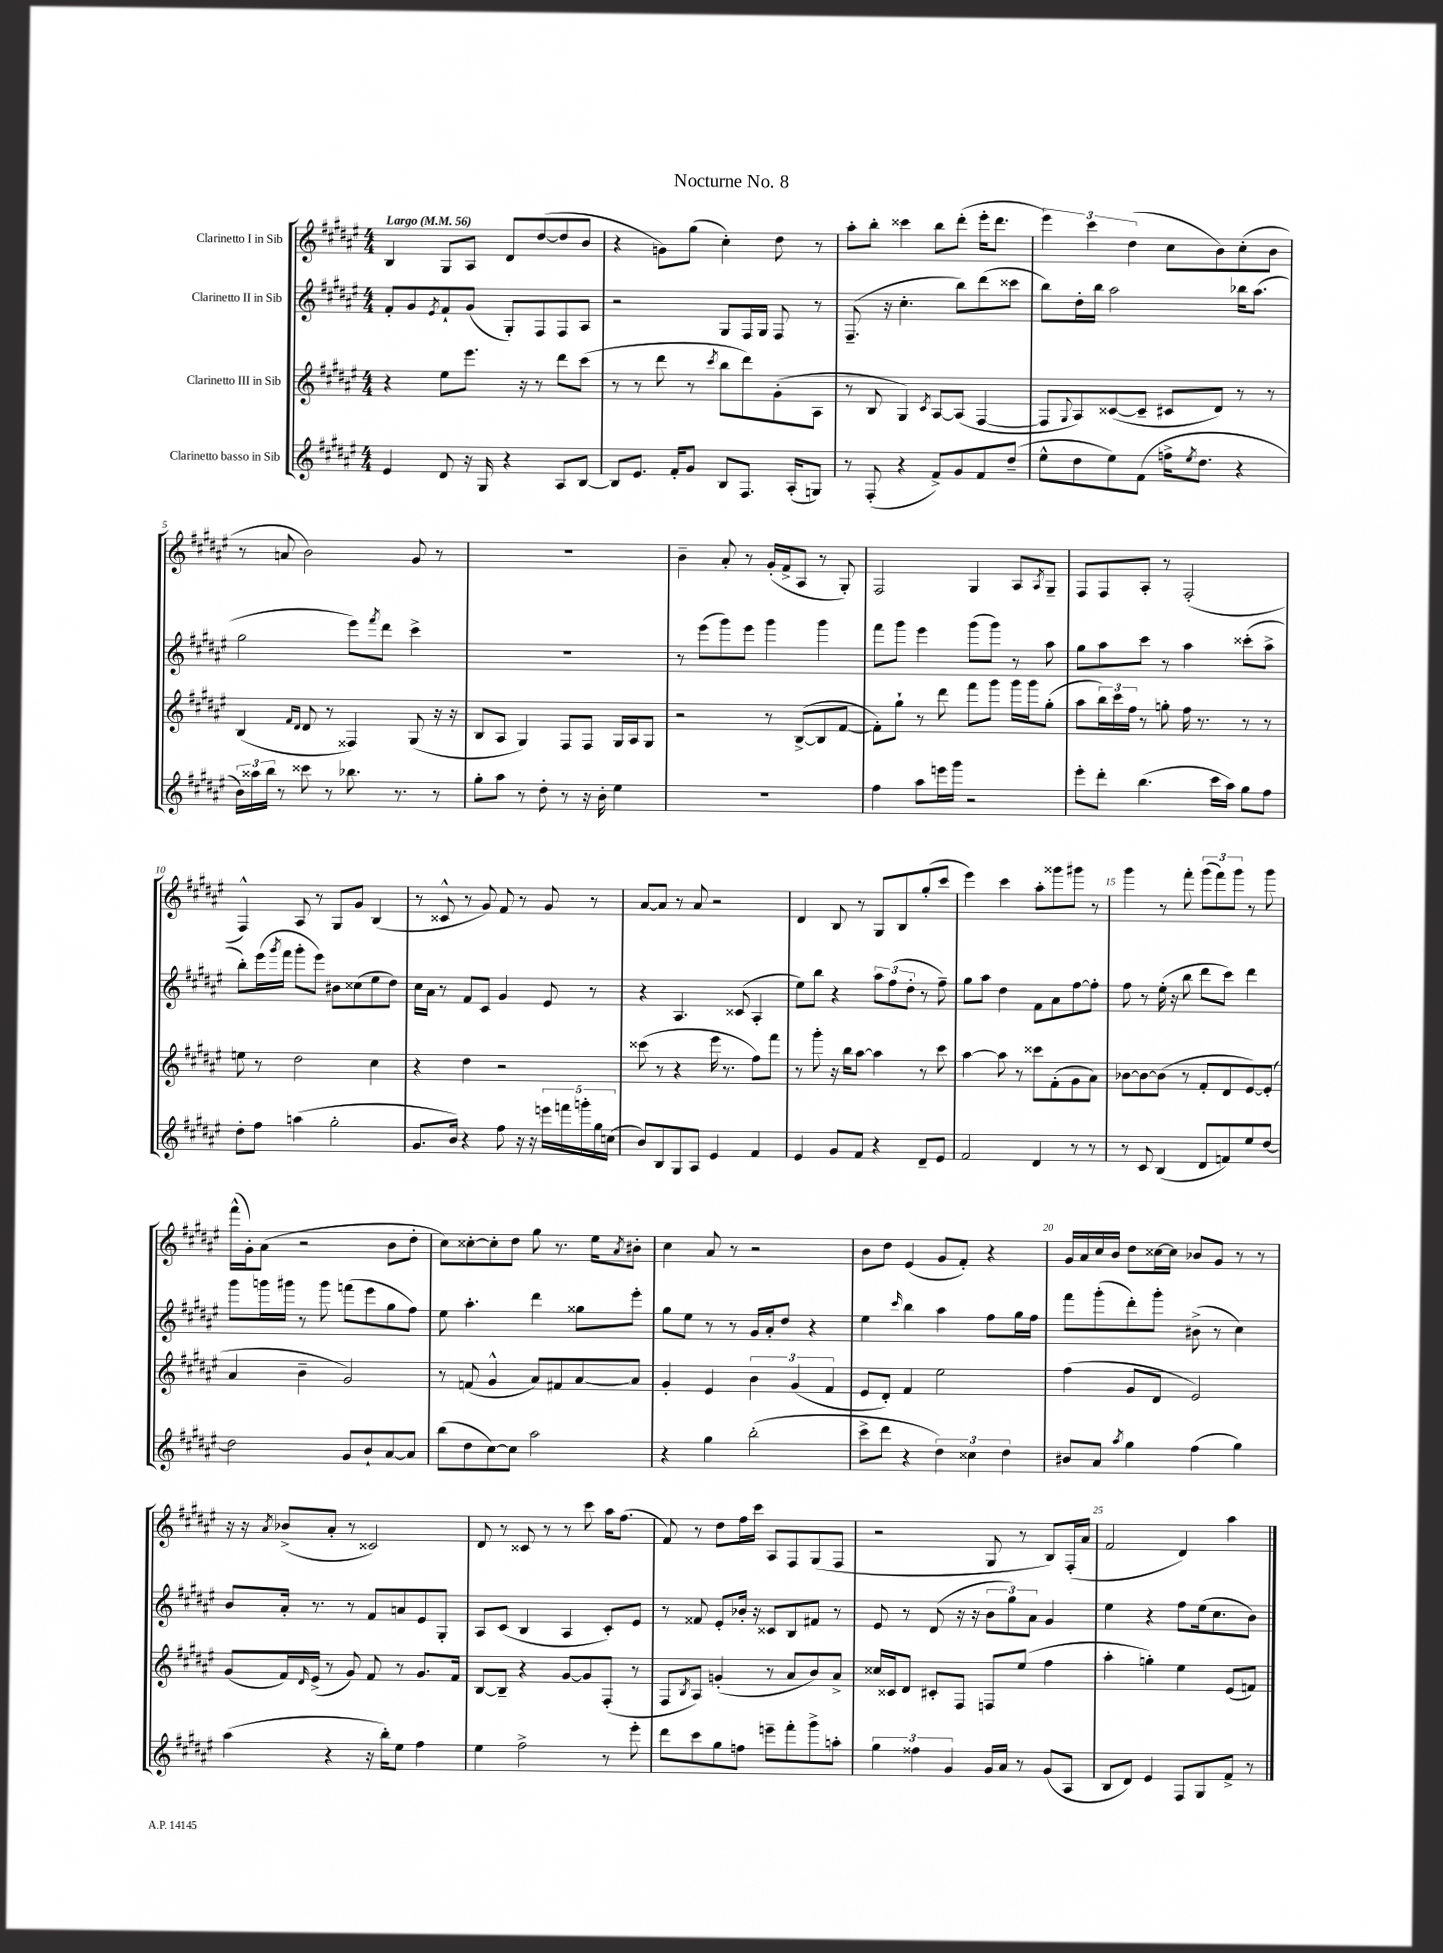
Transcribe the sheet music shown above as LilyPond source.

\header { title = "Nocturne No. 8" }
<<
\new StaffGroup <<
\new Staff = "s0" \with { instrumentName = "Clarinetto I in Sib" } {
    \clef treble \key fis \major \numericTimeSignature \time 4/4 \tempo "Largo" 4 = 56
    b4 gis8 ais8 dis'8 dis''8~( dis''8 b'8 |
    r4 g'8) gis''8( cis''4-.) dis''8 r8 |
    ais''8-. b''8-. cisis'''4 b''8 dis'''8-.( eis'''16-. dis'''8. |
    \tuplet 3/2 { eis'''4) cis'''4 dis''4( } cis''8 b'8) cis''8-.( b'8 |
    r8 a'8 b'2) gis'8 r8 |
    R1 |
    b'4-- ais'8-. r8 gis'16-.( fis'16-> ais8 r8 gis8-.) |
    fis2 gis4 ais8 \acciaccatura { ais8 } gis8-- |
    fis8 fis8 ais8-. r8 fis2-.( |
    fis4-^) ais8 r8 gis8 gis'8 b4( |
    r8 cisis'8-^ r8 gis'8) fis'8 r8 gis'8 r8 |
    ais'8~ ais'8 r8 ais'8 r2 |
    dis'4 b8 r8 gis8 b8 gis''8-.( cis'''8 |
    eis'''4) cis'''4 ais''8-. gisis'''8 gis'''8 r8 |
    gis'''4 r8 fis'''8-. \tuplet 3/2 { gis'''8( fis'''8) gis'''8 } r8 gis'''8 |
    fis'''16-^( gis'16-.) ais'8( r2 b'8 dis''8-. |
    cis''8) cisis''8~-. cisis''8-. dis''8 gis''8 r8. eis''16 \acciaccatura { ais'8 } bis'8-. |
    cis''4 ais'8 r8 r2 |
    b'8 dis''8 eis'4( gis'8 fis'8-.) r4 |
    gis'16 ais'16 cis''16 b'16 dis''8 cisis''16~ cisis''16 bes'8 gis'8 r8 r8 |
    r16 r16 \acciaccatura { ais'8 } bes'8->( ais'8-. r8 cisis'2) |
    dis'8 r8 cisis'8 r8 r8 cis'''8 ais''16 fis''8.( |
    fis'8) r8 dis''8 fis''16 cis'''16 ais8 fis8 gis8( fis8 |
    r2 gis8 r8 b8) fis16-.( ais'16 |
    fis'2 dis'4) ais''4 \bar "|." |
}
\new Staff = "s1" \with { instrumentName = "Clarinetto II in Sib" } {
    \clef treble \key fis \major \numericTimeSignature \time 4/4
    fis'8-. gis'8 \acciaccatura { eis'8 } fis'8-! gis'8( gis8-.) fis8 fis8 ais8 |
    r2 gis8 fis16 gis16 fis8 r8 |
    fis8.--( r16 cis''4.-. b''8) dis'''8( cisis'''8 |
    b''8) dis''16-. b''16 ais''2 bes''16 ais''8.( |
    gis''2 eis'''8) \acciaccatura { fis'''8 } dis'''8 cis'''4-> |
    R1 |
    r8 eis'''8( gis'''8) eis'''8 gis'''4 gis'''4 |
    fis'''8 gis'''8 eis'''4 gis'''8( gis'''8) r8 ais''8 |
    gis''8 ais''8 cis'''8 r8 ais''4 cisis'''8-.( ais''8-> |
    b''8-.) eis'''16( \acciaccatura { gis'''8 } fis'''16 gis'''8-. eis'''8) bis'8 cisis''8( eis''8 dis''8) |
    cis''16 ais'16 r8 fis'8 cis'8 gis'4 eis'8 r8 |
    r4 ais4. cisis'8( ais4-. |
    eis''8) b''8 r4 \tuplet 3/2 { ais''8 fis''8( dis''8-. } r8 fis''8--) |
    gis''8 ais''8 dis''4 fis'8 ais'8 fis''8~ fis''8-. |
    fis''8 r8 eis''16-.( r16 b''8 dis'''8 cis'''8) dis'''4 |
    gis'''8 g'''16 gis'''16 r8 gis'''8 f'''8( eis'''8 gis''8 fis''8) |
    eis''8 ais''4.-. dis'''4 gisis''8 eis'''8-. |
    gis''8 eis''8 r8 r8 gis'16 ais'16-. dis''8 r4 |
    eis''4 \grace { cis'''16 } b''4 ais''4 fis''8 gis''16 fis''16 |
    fis'''8 gis'''8-.( dis'''8-.) gis'''8-. bis'8->( r8 cis''4) |
    b'8 ais'16-. r8. r8 fis'8 a'8 eis'8 gis8-. |
    ais8 cis'8( b4 ais4 cis'8-.) eis'8 |
    r8 fisis'8 eis'8-. bes'16-. r16 cisis'8 b8 fis'8 r8 |
    eis'8 r8 dis'8( r16 r16 \tuplet 3/2 { b'8 gis''8) ais'8 } gis'4 |
    eis''4 r4 fis''8 eis''16( cis''8. b'8) \bar "|." |
}
\new Staff = "s2" \with { instrumentName = "Clarinetto III in Sib" } {
    \clef treble \key fis \major \numericTimeSignature \time 4/4
    r4 eis''8 eis'''8. r16 r8 dis'''8 cis'''8( |
    r8 r8 dis'''8 r8 \acciaccatura { cis'''8 } b''8 dis'''8) gis'8-.( ais8 |
    r8 b8 gis4) \acciaccatura { cis'8 } ais8~ ais8( fis4~ |
    fis8 \appoggiatura { gis8 } ais8) cisis'8~( cisis'8-- cis'8 dis'8) r8 r8 |
    b4( \grace { fis'16 dis'16 } dis'8 r8 fisis4) gis8( r16 r16 |
    b8 ais8 gis4) fis8 fis8 gis16 ais16 gis8 |
    r2 r8 b8~->( b8 fis'8~ |
    fis'8-.) gis''8-! r8 dis'''8 fis'''8 gis'''8 gis'''16 gis'''16 gis''8-.( |
    ais''8 \tuplet 3/2 { b''16) cis'''16 fis''16 } r8 g''8-. fis''16 r8. r8 r8 |
    e''8 r8 dis''2 cis''4 |
    r4 dis''4 r2 |
    cisis'''8( r8 r4 eis'''16 r8. fis''8) fis'''8 |
    r8 gis'''8-. r16 b''16 ais''8~ ais''4 r8 cis'''8 |
    ais''4~ ais''8 r8 cisis'''8 fis'8-.( gis'8 ais'8) |
    bes'8~ bes'8~ bes'8( r8 fis'8-. dis'8 eis'8~) eis'8-.( |
    ais'4 b'4-- gis'2) |
    r8 f'8( gis'4-^ ais'8) fis'8 ais'8~ ais'8 |
    gis'4-. eis'4 \tuplet 3/2 { b'4 gis'4( fis'4 } |
    eis'8 dis'8-.) fis'4 eis''2 |
    fis''4( gis'8 dis'8 eis'2) |
    gis'8( fis'16) \grace { dis'16 } eis'16->( r8 gis'8) fis'8 r8 gis'8. fis'16 |
    b8~ b8-- r4 gis'8~ gis'8 fis8-.( r8 |
    fis8 \acciaccatura { b8 } ais8) g'4-.( r8 ais'8 b'8) ais'8-> |
    cisis''16 cisis'16 dis'8 cis'8-. fis8 f8 eis''8( fis''4 |
    ais''4-. g''4-.) eis''4 eis'8( f'8) \bar "|." |
}
\new Staff = "s3" \with { instrumentName = "Clarinetto basso in Sib" } {
    \clef treble \key fis \major \numericTimeSignature \time 4/4
    eis'4 dis'8 r16 gis16 r4 ais8 b8~ |
    b8 eis'8. fis'16-. gis'8 b8 fis8. ais16-.( g8) |
    r8 fis8-.( r4 fis'8->) gis'8 fis'8 dis''8--( |
    eis''8-^ dis''8 eis''8) fis'8( f''16-> \acciaccatura { eis''8 } dis''8. r4 |
    \tuplet 3/2 { b'16) aisis''16 b''16 } r8 cisis'''8 r8 bes''8. r8. r8 |
    gis''8-. ais''8 r8 dis''8-. r8 r16 b'16-. eis''4 |
    R1 |
    fis''4 ais''8 e'''16 gis'''16 r2 |
    eis'''8-. dis'''8-. b''4.( cis'''16 ais''16) gis''8 fis''8 |
    dis''8-. fis''8 a''4( gis''2-. |
    gis'8. b'16) r4 fis''8 r16 r16 \tuplet 5/4 { e'''16 f'''16 g'''16-. gis''16 c''16( } |
    b'8) b8 gis8 ais8 eis'4 fis'4 |
    eis'4 gis'8 fis'8 r4 dis'8-- eis'8 |
    fis'2 dis'4 r8 r8 |
    r8 cis'8 b4( dis'8 f'8) eis''8 dis''8~ |
    dis''2 gis'8 b'8-! ais'8~ ais'8 |
    b''8( dis''8 cis''8~) cis''8 ais''2 |
    r4 gis''4 b''2-.( |
    cis'''8-> dis'''8 r4 \tuplet 3/2 { dis''4) cisis''4 dis''4 } |
    bis'8 ais'8 \acciaccatura { ais''8 } gis''4 fis''4( gis''4) |
    ais''4( r4 r16 b''16-.) eis''8 fis''4 |
    eis''4 fis''2-> r8 eis'''8-. |
    dis'''8 cis'''8 gis''8 f''8 e'''8-- fis'''8-. gis'''8-> a''8-. |
    \tuplet 3/2 { gis''4 fisis''4 gis'4 } gis'16 ais'16 r8 gis'8( ais8 |
    b8 dis'8) eis'4 fis8 gis8 fis'8-> r8 \bar "|." |
}
>>
>>
\layout { \context { \Score \override BarNumber.break-visibility = ##(#f #t #t) barNumberVisibility = #(every-nth-bar-number-visible 5) } }
